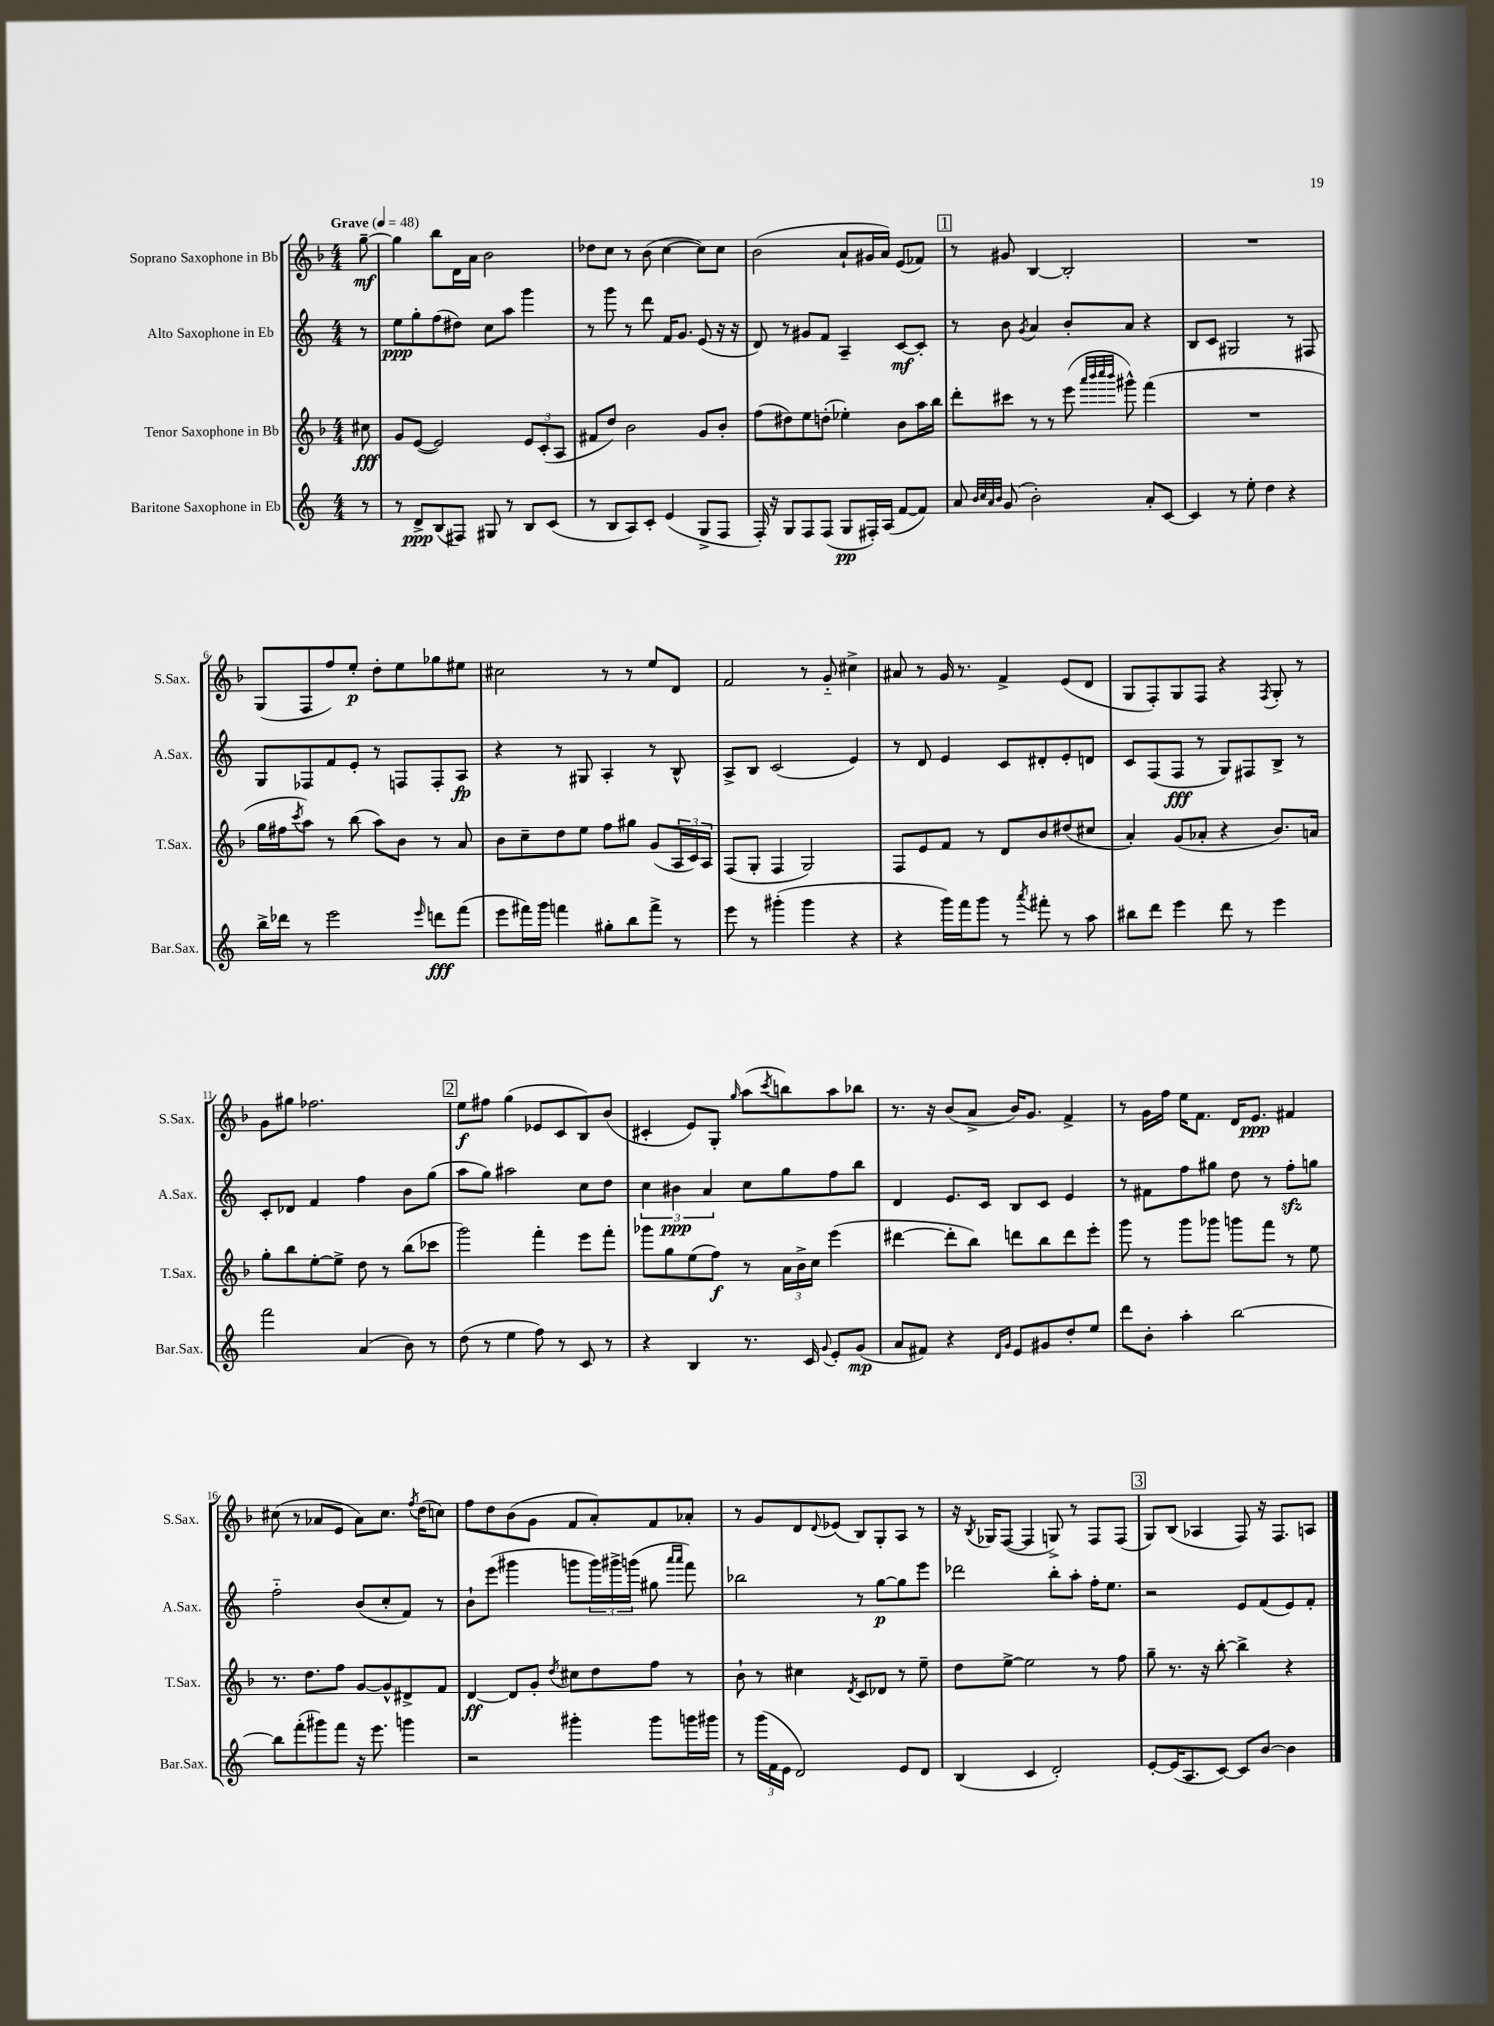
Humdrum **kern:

**kern	**kern	**kern	**kern
*staff4	*staff3	*staff2	*staff1
*clefG2	*clefG2	*clefG2	*clefG2
*k[]	*k[b-]	*k[]	*k[b-]
*M4/4	*M4/4	*M4/4	*M4/4
*MM48	*MM48	*MM48	*MM48
8r	8cc#	8r	[8gg~
=	=	=	=
8r	8g	8ee	4gg]
8d^	([8e	8gg'	.
(8B	2e])	(8ff	8bb-
8F#)	.	8dd#)	16d
.	.	.	16a
8G#	.	8cc	2b-
8r	.	8aa	.
8B	12e	4ggg	.
.	(12c'	.	.
(8c	.	.	.
.	12A	.	.
=	=	=	=
8r	8f#	8r	8dd-
8B	8dd)	8ggg	8cc
8A)	2b-	8r	8r
8c'	.	8ddd	(8b-
(4e	.	16f	[4cc
.	.	8.g	.
8G^	8g	(8e	8cc])
8F	8b-'	16r	8cc
.	.	16r	.
=	=	=	=
16F')	(8ff	8d)	(2b-
16r	.	.	.
8G	8dd#)	8r	.
8F	8ee	8g#	.
(8F	(8dd'	8f	.
8G	4ee-')	4A~	8a`
16F#')	.	.	16g#
(16A	.	.	16a)
[8f	8b-	[8c	(8e
8f])	16aa	8c']	8f-)
.	16bb-	.	.
=	=	=	=
8a	8ddd'	8r	8r
32qqb	.	.	.
32qqcc	.	.	.
32qqa	.	.	.
32qqb	.	.	.
(8g	8ccc#	8b	8g#
.	.	8qg	.
2b')	8r	4a	[4B-
.	8r	.	.
.	(8eee	8b'	2B-']
.	32qqaaa	.	.
.	32qqbbb-	.	.
.	32qqcccc	.	.
.	32qqbbb-	.	.
.	8ggg#^^)	8a	.
8a'	(4fff	4r	.
[8c	.	.	.
=	=	=	=
4c]	1r	8B	1r
.	.	8c	.
8r	.	2G#	.
8ee'	.	.	.
4dd	.	.	.
4r	.	8r	.
.	.	8F#	.
=	=	=	=
16bb^	16gg	8G	(8G
16ddd-	16ff#	.	.
.	8qccc	.	.
8r	8aa)	8F-	8F
2eee	8r	8f	8ff)
.	(8bb-	8e'	8ee'
.	8aa)	8r	8dd'
.	8b-	8F	8ee
16qqeee	.	.	.
8ddd	8r	8F'	8gg-
(8fff	8a	8A	8ee#
=	=	=	=
8eee	8b-	4r	2cc#
16fff#)	8cc~	.	.
16ggg	.	.	.
4fff	8dd	8r	.
.	8ee	8G#	.
8gg#'	8ff	4A'	8r
8bb	8gg#	.	8r
8fff^	(8g	8r	8ee
8r	24A	8B^^	8d
.	24c)	.	.
.	24A	.	.
=	=	=	=
8eee	(8F	8A^	2f
8r	8G'	8B	.
(4ggg#'	4F	(2c	.
4ggg#	2G)	.	8r
.	.	.	8g'~
4r	.	4e)	4cc#^
=	=	=	=
4r	8F	8r	8a#
.	8e	8d	8r
16ggg)	8f	4e	16g
16fff	.	.	8.r
8ggg	8r	.	.
8r	8d	8c	4f^
8qaaa	.	.	.
8fff#'	8b-	8d#'	.
8r	(8dd#	8e'	(8e
8aa	8cc#	8d	8d
=	=	=	=
8bb#	4a')	8c	8G
8ddd	.	(8F	8F')
4eee	(8g	8F	8G
.	8a-'	8r	8F
8ddd	4r	8G)	4r
8r	.	8F#	.
.	.	.	8qF
4eee	8.b-)	8B^	8G'
.	.	8r	8r
.	16a	.	.
=	=	=	=
2fff	8gg'	8c'	8g
.	8bb-	8d-	8gg#
.	[8ee'	4f	2.ff-
.	8ee^]	.	.
(4a	8dd	4ff	.
.	8r	.	.
8b)	(8bb-	8b	.
8r	8ccc-	(8gg	.
=	=	=	=
(8dd	2ggg)	8aa	8ee
8r	.	8gg)	8ff#
4ee	.	2aa#	(4gg
8ff)	4fff'	.	8e-
8r	.	.	8c
8c	8eee	8cc	8B-)
8r	8fff'	8dd	(8b-
=	=	=	=
4r	8ggg-	6cc	4c#'
.	8gg	.	.
.	.	6b#	.
4B	(8ee	.	8e)
.	.	6a	.
.	8ff)	.	8G'
.	.	.	16qqgg
8.r	8r	8cc	(8aa
.	.	.	8qccc
.	24a	8gg	8bb)
.	24b-^	.	.
16c	.	.	.
.	24cc	.	.
8qqg	.	.	.
8e'	(4eee	8ff	8aa
(8g	.	8bb	8bb-
=	=	=	=
8a	[4ddd#	4d	8.r
8f#)	.	.	.
.	.	.	16r
4r	8ddd#']	8.e	(8b-
.	8bb-)	.	8a^
.	.	16c	.
16qqd	.	.	.
16qqg	.	.	.
8e	8ddd	8B	16b-)
.	.	.	8.g
8g#	8bb-	8c	.
8dd'	8ddd	4e	4f^
8ee	8eee'	.	.
=	=	=	=
8ddd	8ggg	8r	8r
8b'	8r	8f#	16g
.	.	.	16ff
4aa'	8ggg	8ff	16ee
.	.	.	8.f
.	8ggg-	8gg#	.
[2bb	8ggg	8dd	16d
.	.	.	8.e
.	8fff	8r	.
.	8r	8ff'	4f#
.	8ee	8gg	.
=	=	=	=
8bb]	8.r	2ff'~	(8cc#
(8fff'	.	.	8r
.	8.dd	.	.
8ggg#)	.	.	8a-
8fff	8ff	.	8e
16r	[8g	(8b	8a-)
8.eee	.	.	.
.	8g^^]	8cc'	8.cc#
4ggg	8d#^	8f)	.
.	.	.	8qff
.	.	.	(16dd
.	8f	8r	8cc)
=	=	=	=
2r	[4d	8b`	8ff
.	.	(8eee	8dd
.	8d]	4ggg#	(8b-
.	8g'	.	8g
.	8qdd	.	.
4ggg#'	8cc#	8ggg	8f
.	8dd	24ggg)	8a')
.	.	24ggg#^	.
.	.	(24ggg	.
8ggg#	8ff	8gg#	8f
.	.	16qqaaa	.
.	.	16qqaaa	.
16ggg	8r	8fff)	8a-'
16ggg#	.	.	.
=	=	=	=
8r	8b-`	2bb-	8r
(24ggg	8r	.	8g
24f	.	.	.
24e	.	.	.
2d)	4cc#	.	8d
.	.	.	8qqd
.	.	.	(8e-
.	8qd	.	.
.	8c	8r	8B-)
.	8d-	[8gg	8G'
8e	8r	8gg]	8A
8d	8ee~	8eee	8r
=	=	=	=
(4B	8dd	2ddd-	16r
.	.	.	8qB-
.	.	.	16G-
.	[8ee^	.	([8F
4c	2ee]	.	4F]
2d')	.	8bb'	8G^)
.	.	8aa'	8r
.	8r	16ff'	8F
.	.	8.ee	.
.	8ff	.	(8F
=	=	=	=
[8e'	8gg~	2r	8G)
(16e]	8.r	.	(8B-
8.A	.	.	.
.	.	.	4A-
.	16r	.	.
[8c)	[8bb-'	.	.
8c]	4bb-^]	8e	8F)
[8b	.	(8f	16r
.	.	.	8.F
4b]	4r	8e)	.
.	.	8f'	8A
==	==	==	==
*-	*-	*-	*-
